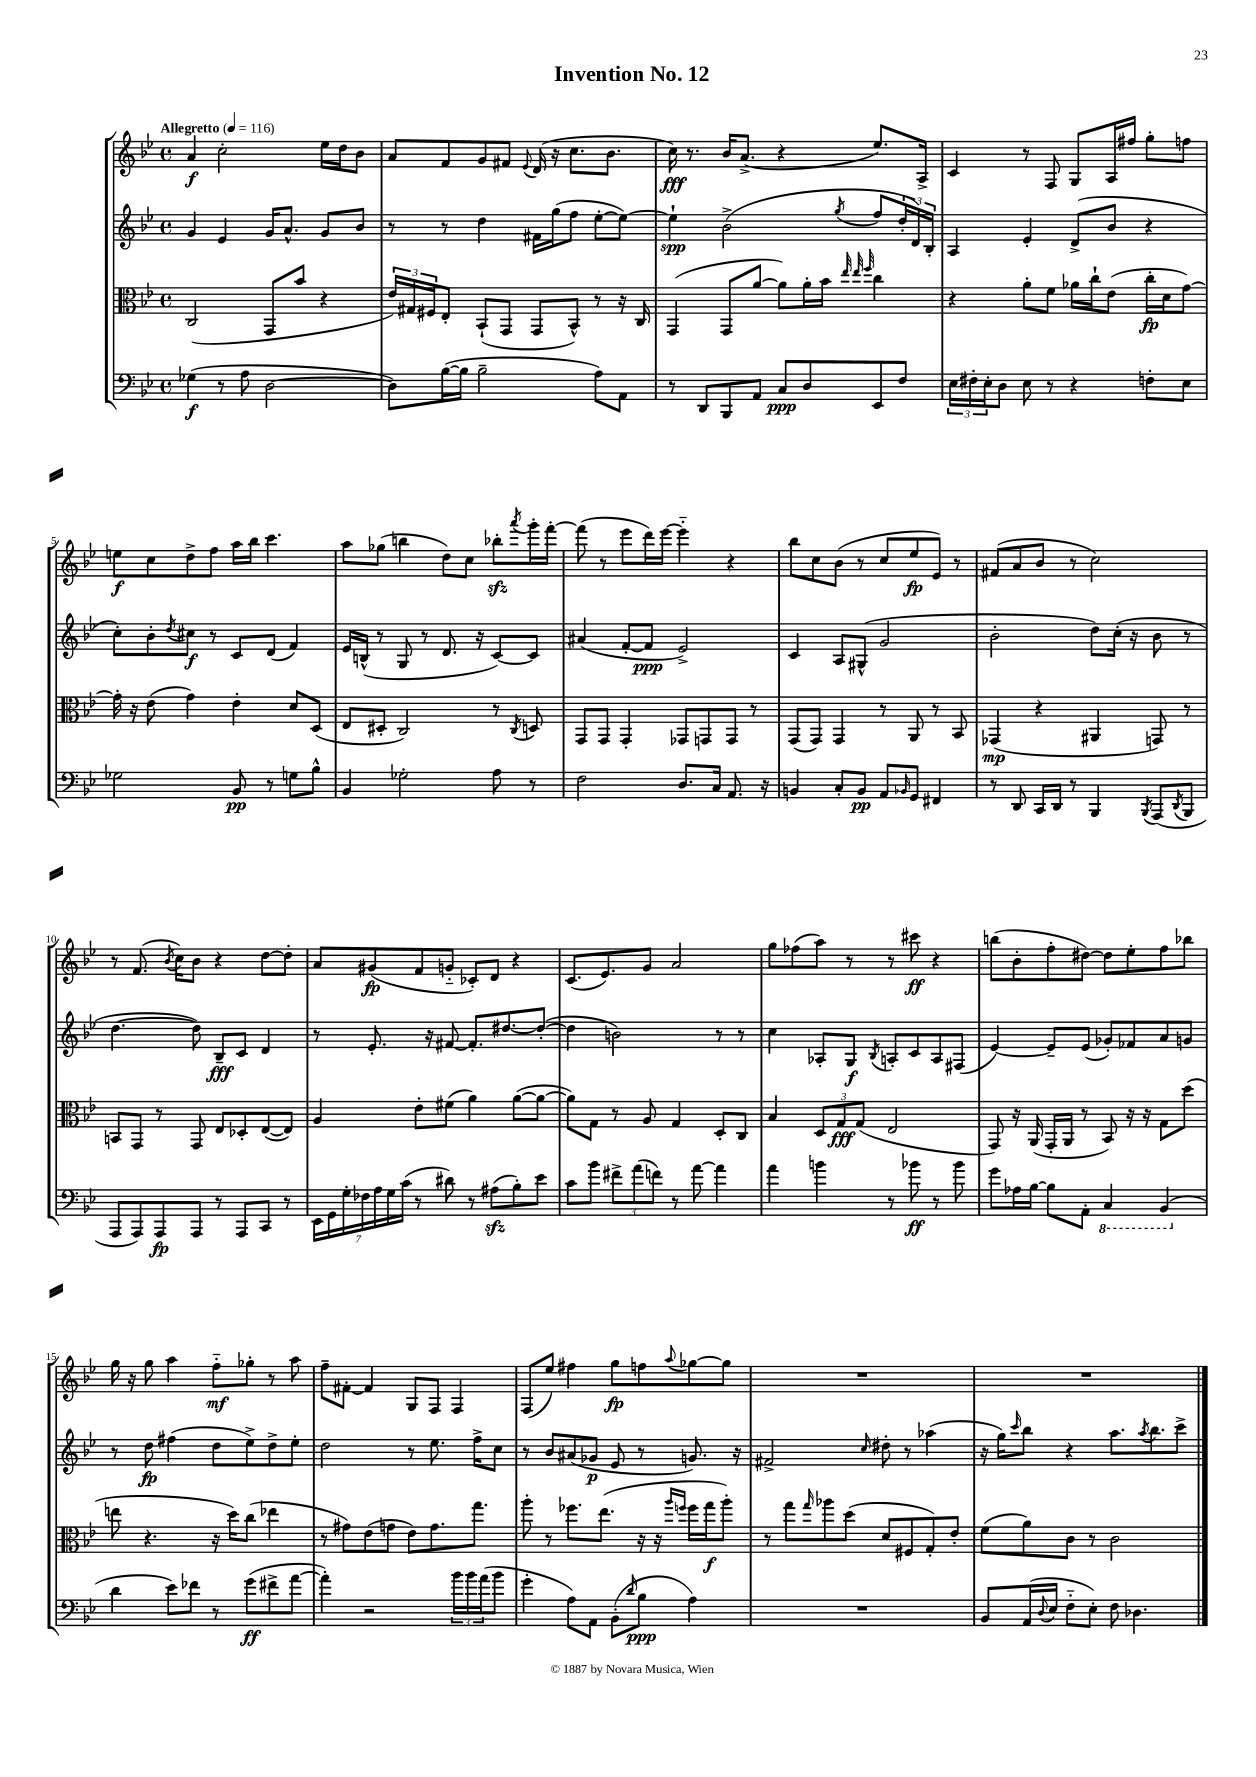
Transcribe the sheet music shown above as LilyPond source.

\header { title = "Invention No. 12" }
<<
\new StaffGroup <<
\new Staff = "s0" {
    \clef treble \key bes \major \defaultTimeSignature \time 4/4 \tempo "Allegretto" 4 = 116
    a'4\f c''2-. ees''16 d''16 bes'8 |
    a'8 f'8 g'8 fis'8 \appoggiatura { ees'8 } d'16( r16 c''8. bes'8. |
    c''16\fff) r8. bes'16 a'8.->( r4 ees''8.) a16-> |
    c'4 r8 f8 g8 a16 fis''16 g''8-. f''8 |
    e''8\f c''8 d''8-> f''8 a''16 bes''16 c'''4. |
    a''8 ges''8( b''4 d''8) c''8 bes''8-.\sfz \acciaccatura { a'''8 } g'''16-. f'''16~-. |
    f'''8( r8 ees'''8 d'''16) ees'''16~ ees'''4-_ r4 |
    bes''8 c''8 bes'8( r8 c''8 ees''8\fp ees'8) r8 |
    fis'8( a'8 bes'8 r8 c''2) |
    r8 f'8.( \acciaccatura { bes'8 } c''16) bes'8 r4 d''8~ d''8-. |
    a'8 gis'8\fp( f'8 g'8-_ ces'8-.) d'8 r4 |
    c'8.( ees'8.) g'8 a'2 |
    g''8 fes''8( a''8) r8 r8 cis'''8\ff r4 |
    b''8( bes'8-. f''8-. dis''8~) dis''8 ees''8-. f''8 bes''8 |
    g''16 r16 g''8 a''4 f''8-_\mf ges''8-. r8 a''8 |
    f''8-- fis'8~-. fis'4 g8 f8 f4 |
    f8( ees''8) fis''4 g''8\fp f''8 \appoggiatura { a''8 } ges''8~ ges''8 |
    R1 |
    R1 \bar "|." |
}
\new Staff = "s1" {
    \clef treble \key bes \major \defaultTimeSignature \time 4/4
    g'4 ees'4 g'16 a'8.-^ g'8 bes'8 |
    r8 r8 d''4 fis'16 g''16( f''8 ees''8~-. ees''8~) |
    ees''4-!\spp bes'2->( \acciaccatura { g''8 } f''8 \tuplet 3/2 { d''16-. d'16) bes16-. } |
    a4 ees'4-. d'8->( bes'8 r4 |
    c''8-.) bes'8-. \acciaccatura { d''8 } cis''8\f r8 c'8 d'8( f'4) |
    ees'16 b16-^( r8 g8 r8 d'8. r16 c'8~) c'8 |
    ais'4( f'8~-. f'8\ppp ees'2->) |
    c'4 a8 gis8-^( g'2 |
    bes'2-. d''8) c''16-.( r16 bes'8 r8 |
    d''4.~ d''8) bes8--\fff c'8 d'4 |
    r8 ees'8.-. r16 fis'8~ fis'8.-. dis''8.~ dis''8~-.( |
    dis''4 b'2) r8 r8 |
    c''4 aes8-. g8\f \acciaccatura { bes8 } a8-. c'8 a8 fis8( |
    ees'4~) ees'8-- ees'8( ges'8-.) fes'8 a'8 g'8 |
    r8 d''8\fp fis''4( d''8 ees''8->) d''8-> ees''8-. |
    d''2 r8 ees''8. f''16-> c''8 |
    r8 bes'8 ais'8( ges'8\p ees'8 r8 g'8.) r16 |
    fis'2-> \grace { c''16 } dis''8-. r8 aes''4( |
    r16 g''16) \grace { c'''16 } bes''8 r4 a''8. \acciaccatura { a''8 } bes''8. c'''8-> \bar "|." |
}
\new Staff = "s2" {
    \clef alto \key bes \major \defaultTimeSignature \time 4/4
    c2( g,8 bes'8 r4 |
    \tuplet 3/2 { ees'16) gis16 fis16 } ees8-. bes,8-!( g,8 g,8 bes,8-^) r8 r16 c16 |
    g,4( g,8 a'8~ a'8) a'16-. bes'16 \grace { ees''32 ees''32 f''32 } c''4 |
    r4 a'8-. f'8 aes'16 c''16-! ees'8( c''16-.\fp d'16 g'8~) |
    g'16-. r16 ees'8( g'4) ees'4-. d'8 d8( |
    ees8 dis8-. c2) r8 \acciaccatura { c8 } d8 |
    g,8 g,8 g,4-. ges,8 g,8 g,8 r8 |
    g,8( g,8) g,4 r8 a,8 r8 bes,8 |
    ges,4\mp( r4 ais,4 g,8) r8 |
    b,8 g,8 r8 g,8 ees8 des8-. ees8~( ees8) |
    a4 ees'8-. fis'8( a'4) a'8~( a'8~ |
    a'8) g8 r8 a8 g4 d8-. c8 |
    bes4 \tuplet 3/2 { d8 g8\fff g8( } ees2 |
    g,8) r16 a,16( g,16-. a,16 r8 bes,8) r16 r16 g8 d''8( |
    e''8 r4. r16 d''16) c''8( ees''4 |
    r8 gis'8) ees'8( g'8 ees'8) g'8. g''8. |
    a''8-. r8 fes''8. ees''8.( r16 r16 \grace { a''16 f''16 } f''16 g''16\f a''8-.) |
    r8 g''8 \grace { g''16 } aes''8 d''8( d'8 fis8 g8-.) ees'8-. |
    f'8( a'8) c'8 r8 c'2 \bar "|." |
}
\new Staff = "s3" {
    \clef bass \key bes \major \defaultTimeSignature \time 4/4
    ges4\f( r8 a8 d2~ |
    d8) bes16~( bes16 bes2-- a8) a,8 |
    r8 d,8 bes,,8 a,8 c8\ppp d8 ees,8 f8 |
    \tuplet 3/2 { ees16 fis16-. ees16-. } d8 ees8 r8 r4 f8-. ees8 |
    ges2 bes,8\pp r8 g8 bes8-^ |
    bes,4 ges2-. a8 r8 |
    f2 d8. c16 a,8. r16 |
    b,4 c8-. b,8\pp a,8 \grace { bes,16 } g,8 fis,4 |
    r8 d,8 c,16 d,16 r8 bes,,4 \acciaccatura { bes,,8 } a,,8( \acciaccatura { d,8 } bes,,8 |
    a,,8 a,,8) a,,8\fp a,,8 r8 a,,8 c,8 r8 |
    \tuplet 7/4 { ees,16 g,16 g16-. fes16 a16 g16 c'16( } r8 dis'8) r8 ais8\sfz( bes8-.) ees'8 |
    c'8 bes'8 \tuplet 3/2 { fis'8-> a'8( f'8) } r8 a'8~ a'4 |
    a'4 b'4 r8 bes'8\ff r8 bes'8 |
    g'8 aes16 bes16~ bes8 a,8-. \ottava #-1 c,4 bes,,4( \ottava #0 |
    d'4 ees'8) fes'8 r8 g'8\ff( fis'8-> a'8~ |
    a'4-.) r2 \tuplet 3/2 { bes'16 bes'16 a'16( } bes'8 |
    g'4-. a8) a,8 bes,8-.( \grace { d'16 } bes8\ppp a4) |
    R1 |
    bes,8 a,16( \appoggiatura { d8 } ees16 f8-_ ees8-.) f8 des4. \bar "|." |
}
>>
>>
